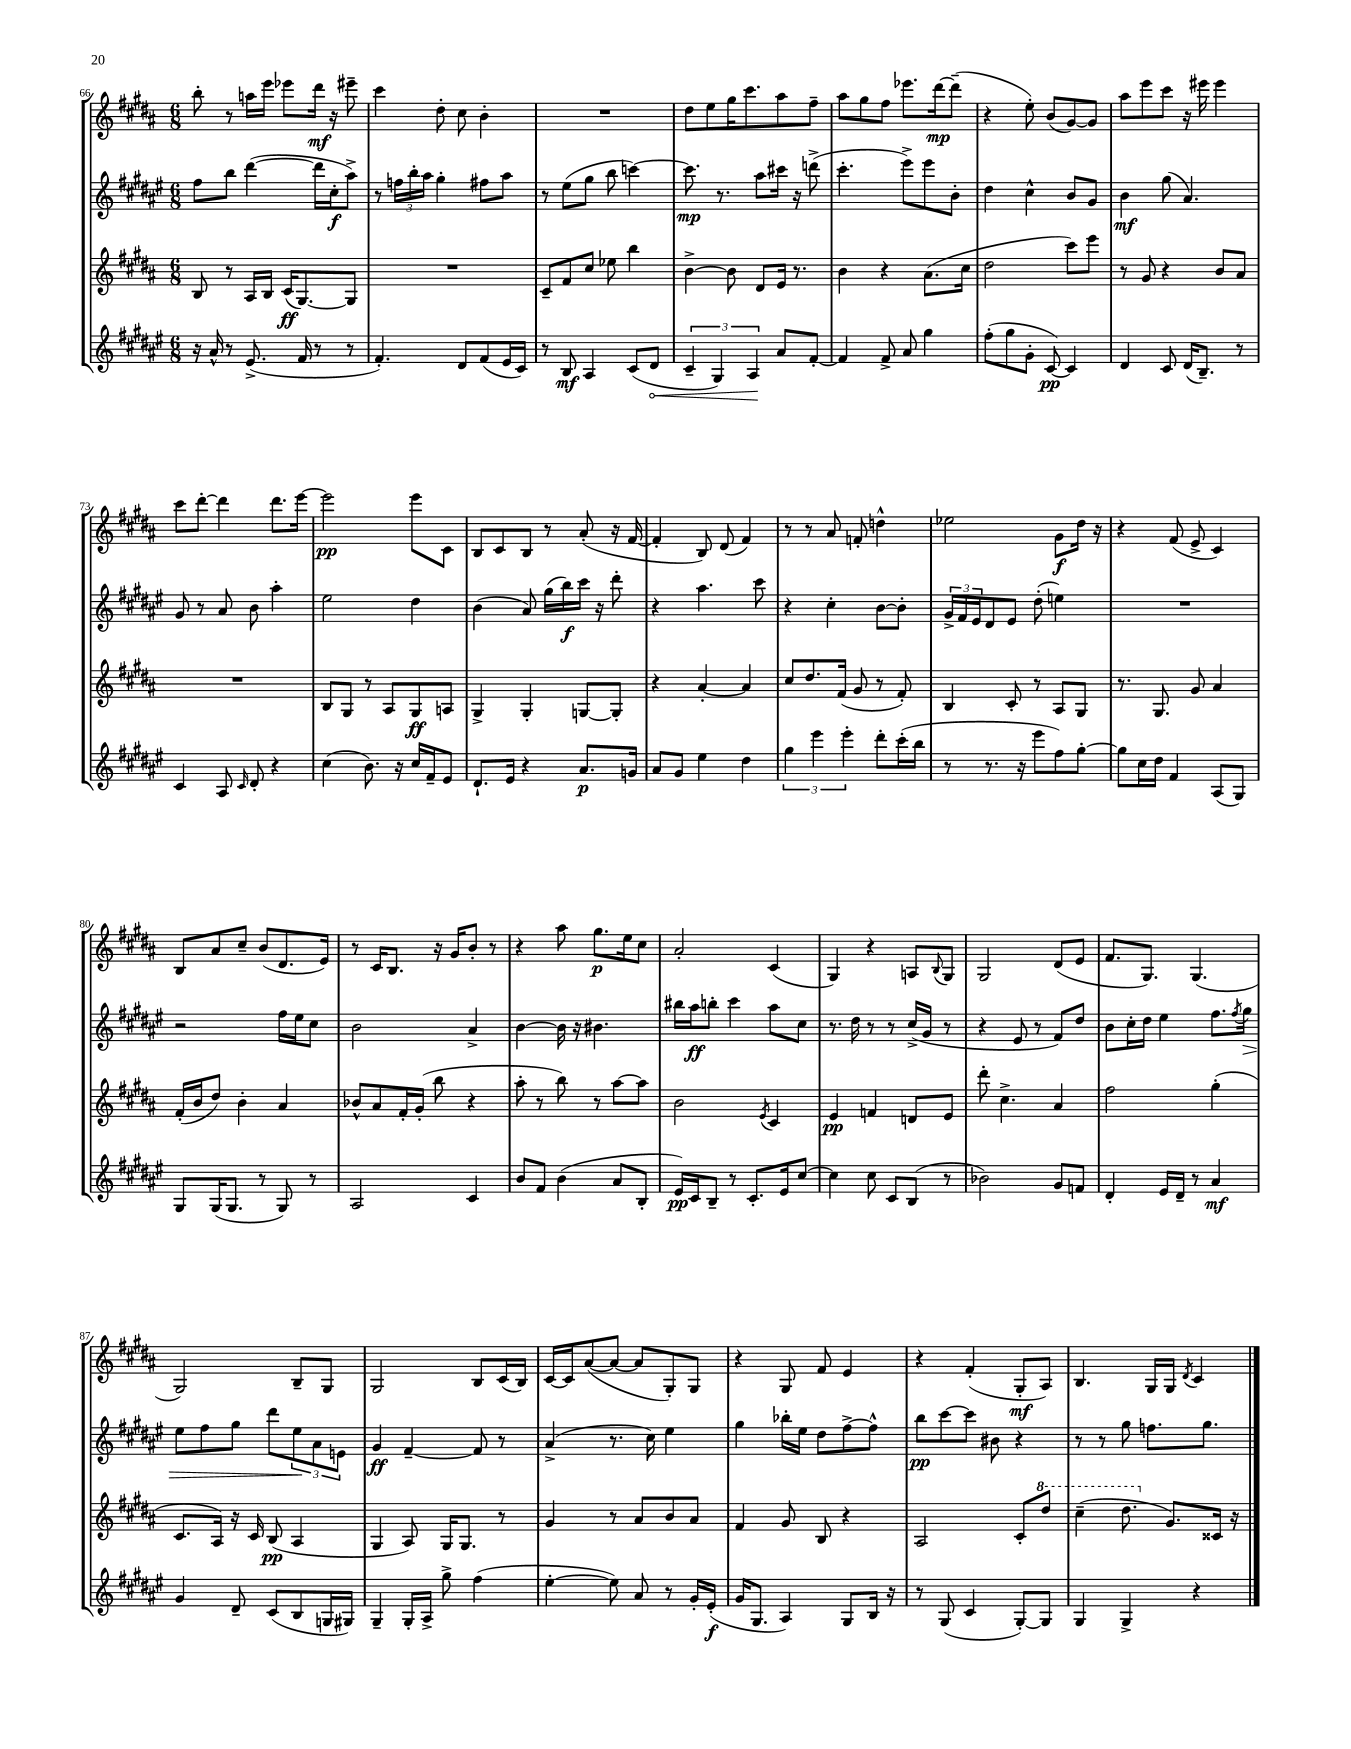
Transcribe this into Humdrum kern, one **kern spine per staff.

**kern	**kern	**kern	**kern
*staff4	*staff3	*staff2	*staff1
*clefG2	*clefG2	*clefG2	*clefG2
*k[f#c#g#d#a#e#]	*k[f#c#g#d#a#]	*k[f#c#g#d#a#e#]	*k[f#c#g#d#a#]
*M6/8	*M6/8	*M6/8	*M6/8
16r	8B	8ff#	8bb'
16a#^^	.	.	.
8r	8r	8bb	8r
(8.e#^	16A#	([4ddd#	16aa
.	16B	.	16eee
.	(16c#	.	8eee-
16f#	[8.G#)	.	.
8r	.	16ddd#]	16ddd#
.	.	16cc#'	16r
8r	8G#]	8aa#^)	8eee#~
=	=	=	=
4.f#')	2.r	8r	4ccc#
.	.	24ff	.
.	.	24bb'	.
.	.	24aa#	.
.	.	4gg#'	8dd#'
8d#	.	.	8cc#
(8f#	.	8ff#	4b'
16e#	.	8aa#	.
16c#)	.	.	.
=	=	=	=
8r	8c#~	8r	2.r
8B	8f#	(8ee#	.
4A#	8cc#	8gg#	.
.	8ee-	8bb	.
(8c#	4bb	[4ccc)	.
8d#	.	.	.
=	=	=	=
6c#~	[4b^	8.ccc]	8dd#
.	.	.	8ee
6G#)	.	.	.
.	.	8.r	.
.	8b]	.	16gg#
.	.	.	8.ccc#
6A#	.	.	.
.	8d#	8aa#	.
8a#	16e	16ccc#	8aa#
.	8.r	16r	.
[8f#'	.	(8ddd^	8ff#~
=	=	=	=
4f#]	4b	4.ccc#'	8aa#
.	.	.	8gg#
8f#^	4r	.	8ff#
8a#	.	8eee#^)	8.eee-
4gg#	(8.a#	8eee#	.
.	.	.	[16ddd#
.	.	8b'	(8ddd#~]
.	16cc#	.	.
=	=	=	=
(8ff#'	2dd#	4dd#	4r
8gg#	.	.	.
8g#'	.	4cc#^^	8ee')
[8c#)	.	.	(8b
4c#]	8ccc#)	8b	[8g#)
.	8eee	8g#	8g#]
=	=	=	=
4d#	8r	4b	8aa#
.	8g#	.	8eee
8c#	4r	(8gg#	8ccc#
(16d#	.	4.a#)	16r
8.B~)	.	.	16eee#
.	8b	.	4eee#
8r	8a#	.	.
=	=	=	=
4c#	2.r	8g#	8ccc#
.	.	8r	[8ddd#'
8A#	.	8a#	4ddd#]
16qqc#	.	.	.
8d#'	.	8b	.
4r	.	4aa#'	8.ddd#
.	.	.	[16eee
=	=	=	=
(4cc#	8B	2ee#	2eee]
.	8G#	.	.
8.b)	8r	.	.
.	8A#	.	.
16r	.	.	.
16cc#	8G#	4dd#	8eee
16f#~	.	.	.
8e#	8A	.	8c#
=	=	=	=
8.d#`	4G#^	(4b	8B
.	.	.	8c#
16e#	.	.	.
4r	4G#'	8a#)	8B
.	.	(16gg#	8r
.	.	16bb)	.
8.a#	[8G	16ccc#	(8a#'
.	.	16r	.
.	8G']	8ddd#'	16r
16g	.	.	[16f#
=	=	=	=
8a#	4r	4r	4f#']
8g#	.	.	.
4ee#	[4a#'	4.aa#	8B)
.	.	.	(8d#
4dd#	4a#]	.	4f#)
.	.	8ccc#	.
=	=	=	=
6gg#	8cc#	4r	8r
.	8.dd#	.	8r
6eee#	.	.	.
.	.	4cc#'	8a#
.	(16f#	.	.
6eee#'	.	.	.
.	8g#	.	8f'
8ddd#'	8r	[8b	4dd^^
(16ccc#'	8f#')	8b']	.
16bb	.	.	.
=	=	=	=
8r	4B	24g#^	2ee-
.	.	24f#	.
.	.	24e#	.
8.r	.	8d#	.
.	8c#'	8e#	.
16r	.	.	.
8eee#	8r	(8dd#'	.
8ff#)	8A#	4ee)	8g#
[8gg#'	8G#	.	16dd#
.	.	.	16r
=	=	=	=
8gg#]	8.r	2.r	4r
16cc#	.	.	.
16dd#	8.G#	.	.
4f#	.	.	(8f#
.	8g#	.	8e^
(8A#	4a#	.	4c#)
8G#)	.	.	.
=	=	=	=
8G#	(16f#'	2r	8B
.	16b	.	.
(16G#	8dd#)	.	8a#
8.G#	.	.	.
.	4b'	.	8cc#~
8r	.	.	(8b
8G#)	4a#	16ff#	8.d#
.	.	16ee#	.
8r	.	8cc#	.
.	.	.	16e)
=	=	=	=
2A#	8b-^^	2b	8r
.	8a#	.	16c#
.	.	.	8.B
.	16f#'	.	.
.	(16g#'	.	.
.	8bb	.	16r
.	.	.	16g#
4c#	4r	4a#^	8b'
.	.	.	8r
=	=	=	=
8b	8aa#'	[4b	4r
8f#	8r	.	.
(4b	8bb)	16b]	8aa#
.	.	16r	.
.	8r	4.b#	8.gg#
8a#	[8aa#	.	.
.	.	.	16ee
8B'	8aa#]	.	8cc#
=	=	=	=
16e#)	2b	16bb#	2a#'
16c#	.	16aa#	.
8B~	.	8bb'	.
8r	.	4ccc#	.
8.c#'	.	.	.
.	8qe	.	.
.	4c#	8aa#	(4c#
16e#	.	.	.
[8cc#	.	8cc#	.
=	=	=	=
4cc#]	4e	8.r	4G#)
.	.	16dd#	.
8cc#	4f	8r	4r
8c#	.	8r	.
(8B	8d	(16cc#^	8A
.	.	16g#	.
.	.	.	8qqB
8r	8e	8r	8G#
=	=	=	=
2b-)	8ddd#'	4r	2G#
.	4.cc#^	.	.
.	.	8e#	.
.	.	8r	.
8g#	4a#	8f#)	(8d#
8f	.	8dd#	8e
=	=	=	=
4d#'	2ff#	8b	8.f#
.	.	16cc#'	.
.	.	16dd#	8.G#)
16e#	.	4ee#	.
16d#~	.	.	.
8r	.	.	(4.G#
4a#	(4gg#'	8.ff#	.
.	.	8qff#	.
.	.	16gg#	.
=	=	=	=
4g#	8.c#	8ee#	2G#)
.	.	8ff#	.
.	16A#)	.	.
8d#~	16r	8gg#	.
.	16c#	.	.
(8c#	(8B	8ddd#	.
8B	4A#	12ee#	8B~
.	.	12a#	.
16G	.	.	8G#
.	.	12e	.
16G#)	.	.	.
=	=	=	=
4G#~	4G#	4g#	2G#
16G#'	8A#)	[4f#~	.
16A#^	.	.	.
8gg#^	16G#	.	.
.	8.G#	.	.
(4ff#	.	8f#]	8B
.	8r	8r	(16c#
.	.	.	16B)
=	=	=	=
[4ee#'	4g#	(4a#^	[16c#
.	.	.	16c#]
.	.	.	([8a#
8ee#])	8r	8.r	8a#_
8a#	8a#	.	8a#]
.	.	16cc#)	.
8r	8b	4ee#	8G#')
16g#'	8a#	.	8G#
(16e#'	.	.	.
=	=	=	=
16g#	4f#	4gg#	4r
8.G#	.	.	.
4A#)	8g#	16bb-'	8G#
.	.	16ee#	.
.	8B	8dd#	8f#
8G#	4r	[8ff#^	4e
16B	.	8ff#^^]	.
16r	.	.	.
=	=	=	=
8r	2A#	8bb	4r
(8G#	.	[8ccc#	.
4c#	.	8ccc#]	(4f#'
.	.	8b#	.
[8G#')	8c#'	4r	8G#'
8G#]	8ddd#	.	8A#)
=	=	=	=
4G#	(4ccc#~	8r	4.B
.	.	8r	.
4G#^	8.ddd#	8gg#	.
.	.	8.ff	16G#
.	8.g#)	.	16G#
.	.	.	8qd#
4r	.	.	4c#
.	.	8.gg#	.
.	16c##	.	.
.	16r	.	.
==	==	==	==
*-	*-	*-	*-
